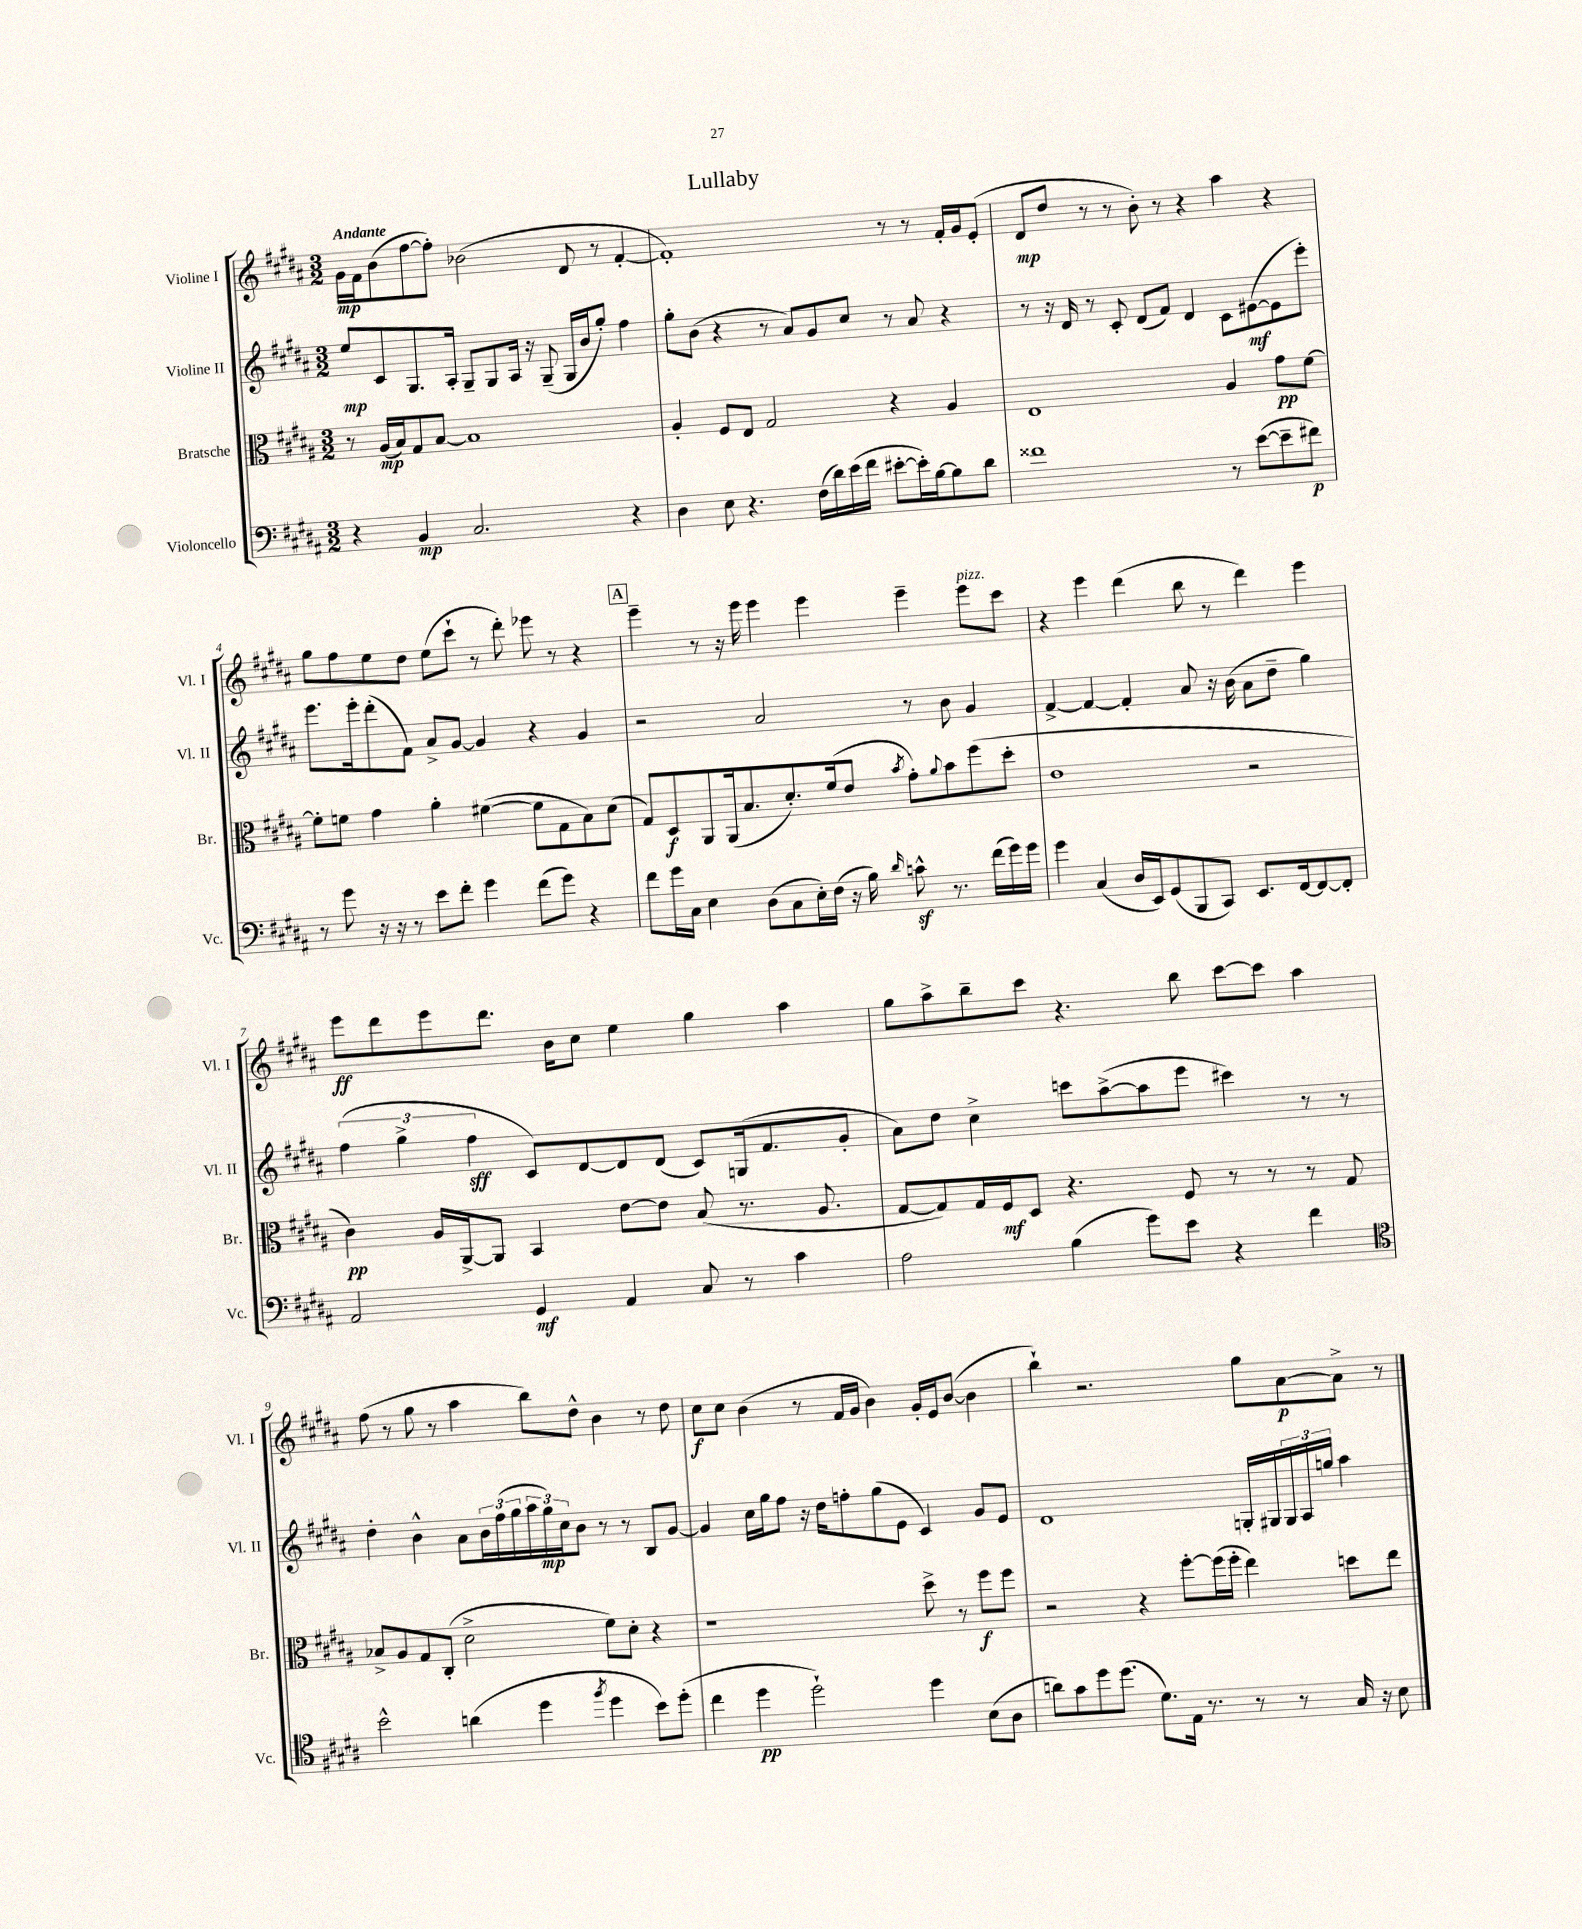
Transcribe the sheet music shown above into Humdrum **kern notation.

**kern	**kern	**kern	**kern
*staff4	*staff3	*staff2	*staff1
*clefF4	*clefC3	*clefG2	*clefG2
*k[f#c#g#d#a#]	*k[f#c#g#d#a#]	*k[f#c#g#d#a#]	*k[f#c#g#d#a#]
*M3/2	*M3/2	*M3/2	*M3/2
4r	8r	8ee	16g#
.	.	.	16f#
.	(16A#	8c#	(8b
.	16B)	.	.
4BB	8G#	8.G#	[8ff#
.	[8B	.	8ff#'])
.	.	16A#'	.
2.C#	1B]	8G#~	(2b-
.	.	8G#	.
.	.	16A#	.
.	.	16r	.
.	.	(8G#~	.
.	.	16G#	8d#
.	.	16b	.
.	.	8gg#')	8r
4r	.	4ff#	[4f#'
=	=	=	=
4D#	4A#'	8gg#'	1f#'])
.	.	(8b	.
8E	8F#	4r	.
4.r	8E	.	.
.	2G#	8r	.
.	.	8a#)	.
(16F#	.	8g#	.
16d#)	.	.	.
(16e	.	8cc#	.
16f#	.	.	.
[8e#'	4r	8r	8r
16e#'])	.	8a#	8r
[16B	.	.	.
8B]	4A#	4r	16f#'
.	.	.	16g#
8d#	.	.	(8e'
=	=	=	=
1f##	1E	8r	8d#
.	.	16r	8dd#
.	.	16d#	.
.	.	8r	8r
.	.	8c#'	8r
.	.	(8d#	8b')
.	.	8f#)	8r
.	.	4d#	4r
8r	4A#	8c#	4aa#
([8e	.	([8e#	.
8e~]	8g#	8e#]	4r
8f#)	[8f#	8eee')	.
=	=	=	=
8r	8f#']	8.eee	8gg#
8g#	8f	.	8ff#
.	.	16eee'	.
16r	4g#	(8ddd#'	8ee
16r	.	.	.
8r	.	8f#)	8dd#
8e	4a#'	8a#^	(8ee
8f#'	.	[8g#	8ccc#`
4g#	([4f#	4g#]	8r
.	.	.	8ddd#')
(8f#	8f#]	4r	8eee-
8g#)	8G#	.	8r
4r	8B)	4g#	4r
.	(8d#	.	.
=	=	=	=
8f#	8G#)	2r	4eee~
16g#	8D#	.	.
16C#	.	.	.
4E	8AA#	.	8r
.	(16AA#	.	16r
.	8.B	.	16eee
(8D#	.	2a#	4eee
8C#	8.d#')	.	.
16E')	.	.	4eee
(16F#	(16f#	.	.
16r	8e	.	.
16B)	.	.	.
16qqd#	8qb	.	.
8c^^	8g#')	8r	4eee~
.	8qqa#	.	.
8.r	8b	8b	.
.	(8ff#	4g#	8eee
(16f#	.	.	.
16g#)	8dd#'	.	8ccc#
16g#	.	.	.
=	=	=	=
4g#	1e	[4f#^	4r
(4C#	.	4f#_	4eee
16D#	.	4f#']	(4ddd#
16EE)	.	.	.
(8GG#	.	.	.
8BBB	.	8a#	8bb
8CC#)	.	16r	8r
.	.	(16b	.
8.EE	2r	8a#	4ddd#)
.	.	8dd#~	.
[16FF#	.	.	.
8FF#_	.	4gg#)	4eee
8FF#']	.	.	.
=	=	=	=
2AA#	4c#)	(6ff#	8eee
.	.	.	8ddd#
.	.	6gg#^	.
.	16A#	.	8eee
.	[16AA#^	.	.
.	.	6ff#	.
.	8AA#]	.	8.ddd#
4GG#	4BB	8c#)	.
.	.	.	16b
.	.	[8d#	8cc#
4AA#	[8e	8d#]	4ee
.	8e]	(8d#	.
8C#	(8B	8c#)	4gg#
8r	8.r	(16G	.
.	.	8.f#	.
4c#	.	.	4aa#
.	8.A#	.	.
.	.	8g#'	.
=	=	=	=
2A#	[8G#	8a#)	8gg#
.	8G#])	8dd#	8aa#^
.	16G#	4cc#^	8bb~
.	16F#	.	.
.	8D#	.	8ccc#
(4B	4.r	8ccc	4.r
.	.	([8aa#^	.
8g#)	.	8aa#]	.
8e	8F#	8eee	8bb
4r	8r	4ccc#)	[8ccc#
.	8r	.	8ccc#]
4f#	8r	8r	4aa#
.	8G#	8r	.
=	=	=	=
*clefC4	*	*	*
2b^^	8B-^	4dd#'	(8ff#
.	8A#	.	8r
.	8G#	4b^^	8gg#
.	(8C#'	.	8r
(4a	2d#^	8a#	4aa#
.	.	24b	.
.	.	(24ff#	.
.	.	24gg#	.
4dd#	.	24aa#	8bb)
.	.	24gg#)	.
.	.	24cc#	.
.	.	8b	8dd#^^
8qff#	.	.	.
4dd#	8f#)	8r	4b
.	8d#'	8r	.
8b)	4r	8B	8r
(8dd#'	.	[8g#	8dd#
=	=	=	=
4cc#	1r	4g#]	8cc#
.	.	.	8cc#
4dd#	.	16cc#	(4b
.	.	16gg#	.
.	.	8ff#	.
2dd#`)	.	16r	8r
.	.	16dd#	.
.	.	8ff'	16f#
.	.	.	16g#
.	.	(8gg#	4b)
.	.	8e	.
4dd#	8dd#^	4c#)	16g#'
.	.	.	16e
.	8r	.	([8b
(8B	8ff#	8g#	4b]
8A#	8ff#	8e	.
=	=	=	=
8a)	2r	1d#	4bb`)
8g#	.	.	.
8dd#	.	.	2.r
(8.dd#	.	.	.
.	4r	.	.
8.d#)	.	.	.
16E	[8ff#'	.	.
8.r	.	.	.
.	(16ff#]	.	.
.	16ff#'	.	.
8r	4ee)	16G'	8gg#
.	.	16G#	.
8r	.	24G#	[8a#
.	.	24A#	.
.	.	24gg	.
16G#	8dd	4aa#	8a#^]
16r	.	.	.
8B	8ee	.	8r
==	==	==	==
*-	*-	*-	*-
